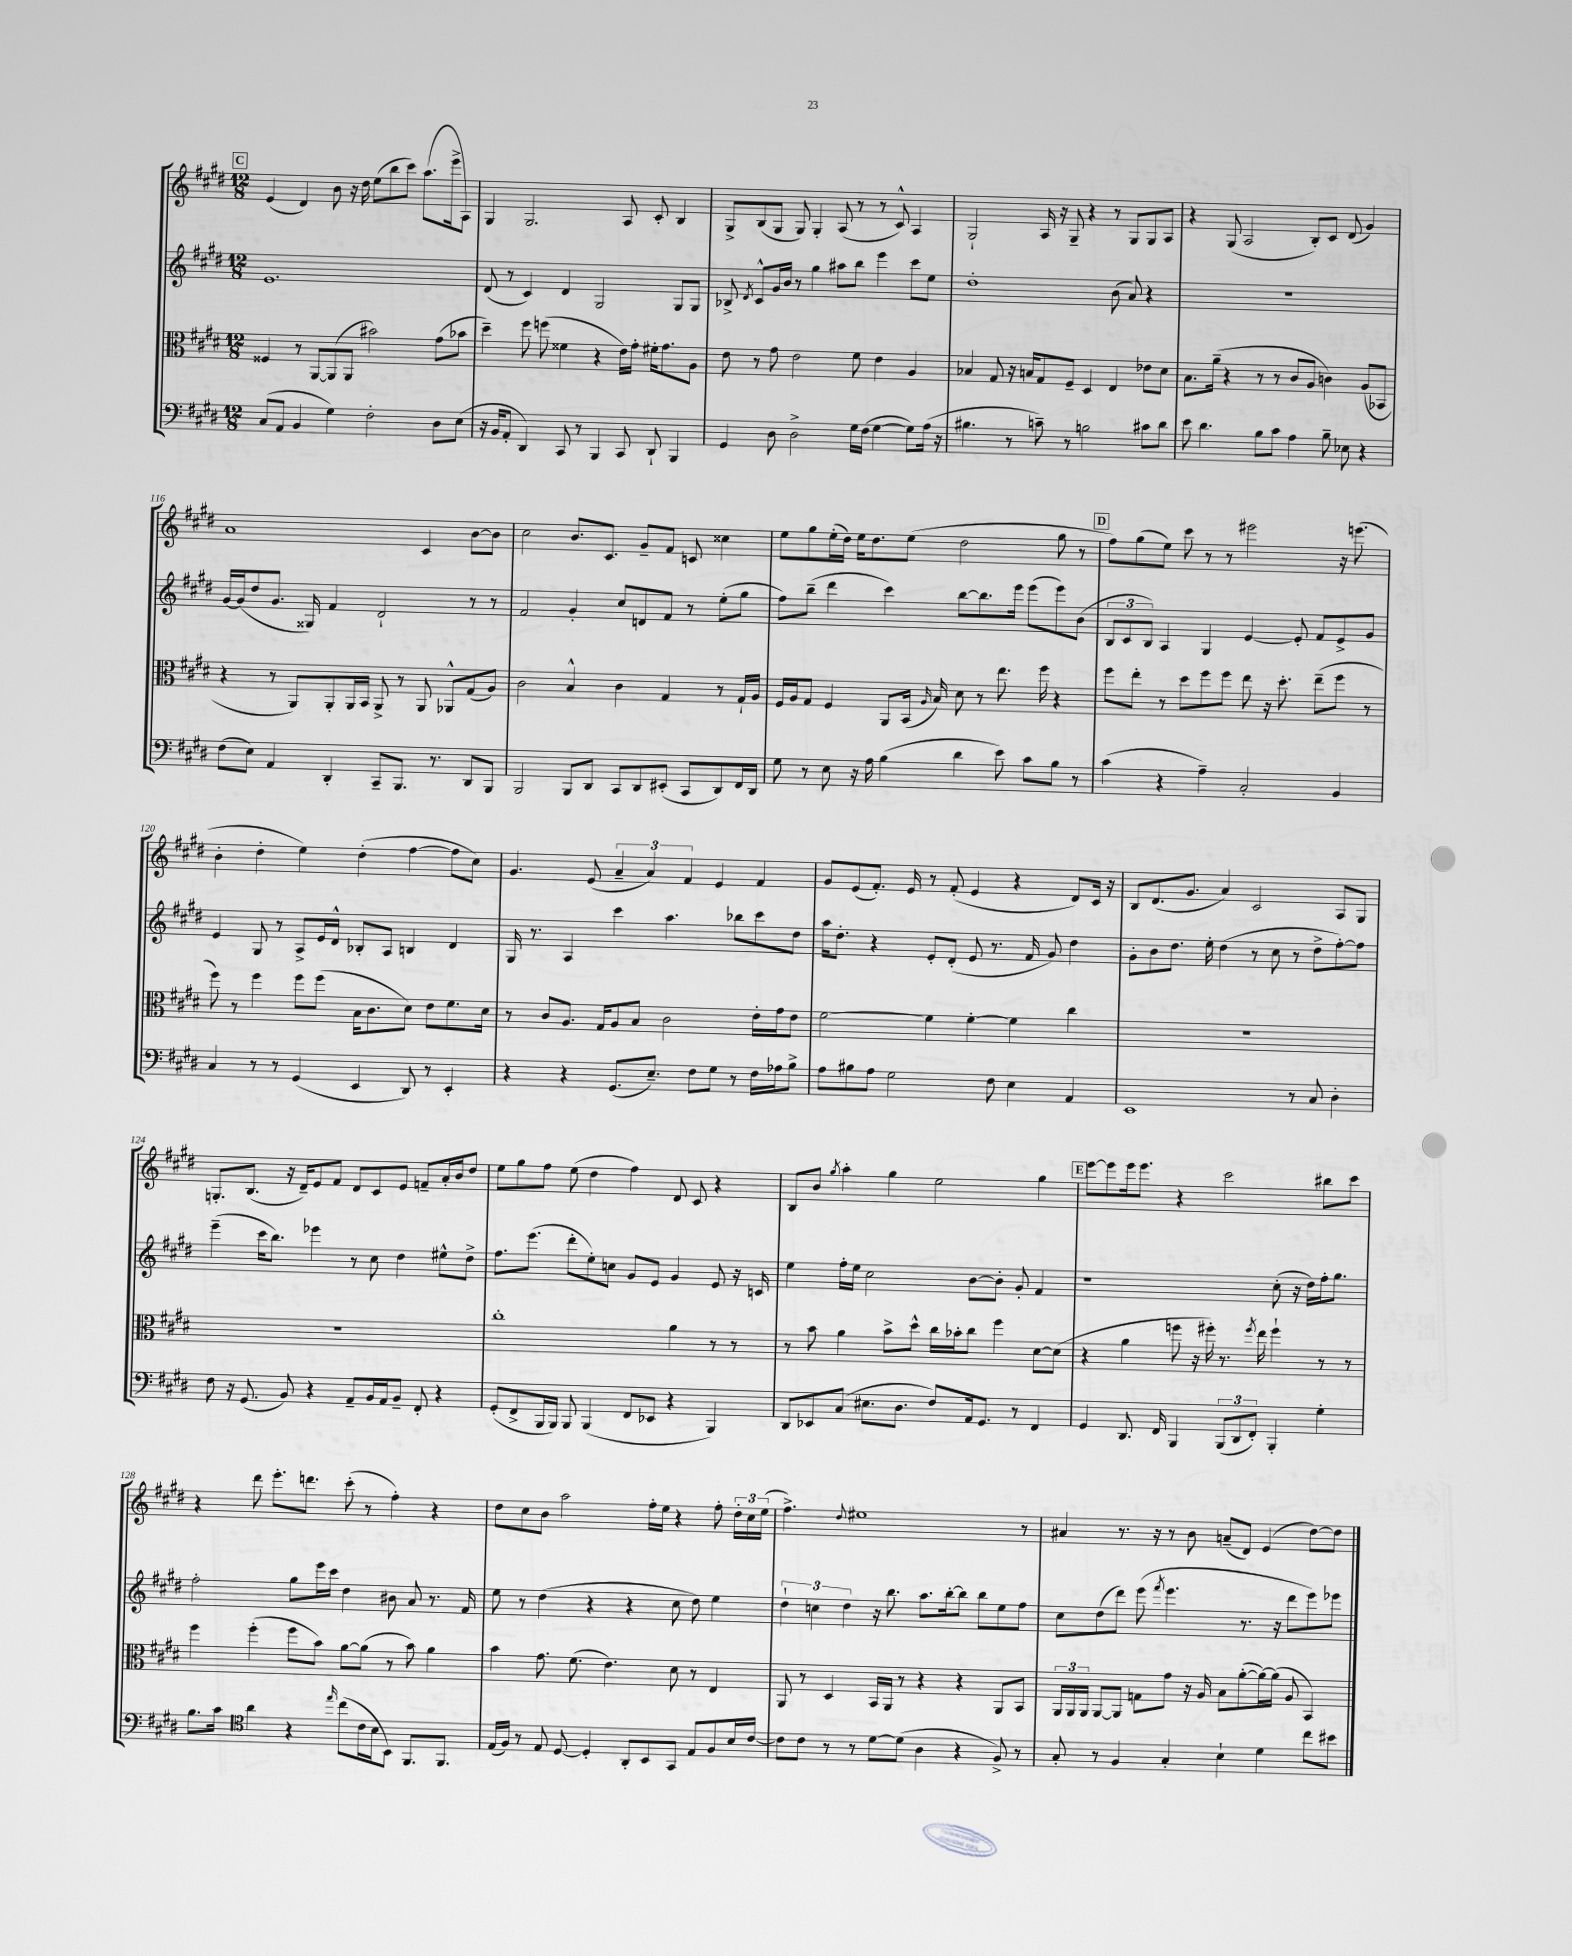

**kern	**kern	**kern	**kern
*staff4	*staff3	*staff2	*staff1
*clefF4	*clefC3	*clefG2	*clefG2
*k[f#c#g#d#]	*k[f#c#g#d#]	*k[f#c#g#d#]	*k[f#c#g#d#]
*M12/8	*M12/8	*M12/8	*M12/8
(8C#	4F##	1.e	(4e
8AA	.	.	.
4BB	8r	.	4d#)
.	[8AA	.	.
4G#)	(8AA]	.	8b
.	8AA	.	16r
.	.	.	16dd#
2F#'	2b#)	.	(8ee
.	.	.	8bb
.	.	.	8ccc#)
.	.	.	(8.aa
8D#	(8g#	.	.
.	.	.	16eee^
(8E	8b-	.	8A)
=	=	=	=
16r	4dd#~)	(8d#	4G#
16BB	.	.	.
8AA'	.	8r	.
4DD#)	8ff#	4c#)	2.G#
.	(8ff	.	.
8CC#	4f##	4d#	.
8r	.	.	.
4BBB	4r	2G#	.
8CC#	16e)	.	8A
.	16g#'	.	.
8DD#`	16f#'	.	8c#'
.	8.g#	.	.
4BBB	.	8G#	4B
.	8A	8G#	.
=	=	=	=
4GG#	8e	8B-^	8G#^
.	.	8qd#	.
.	8r	8c#^^	(8B
8D#	8g#	16g#	8G#
.	.	16b	.
2D#^	2e	8r	8G#)
.	.	4gg#	4G#'
.	.	8aa#	(8A
16G#	8f#	8bb	8r
(16F#	.	.	.
[4G#	4e	4eee	8r
.	.	.	8c#^^)
8G#])	4A	8ccc#	4A
(16A	.	8ee	.
16r	.	.	.
=	=	=	=
4.B#	4B-	1dd#'	2G#`
.	8G#	.	.
8r	16r	.	.
.	16B	.	.
8c~)	8G#	.	16A
.	.	.	16r
8r	8F#~	.	8G#~
2B	4D#	.	4r
.	4E	(8b	8r
.	.	8a)	8G#
8c#	8e-	4r	8G#
8d#	8d#	.	8A
=	=	=	=
8e	8.B	1.r	4r
4.d#	.	.	.
.	(16a~	.	.
.	4r	.	(8G#
.	.	.	2A
8B	8r	.	.
8c#	8r	.	.
4A	8c#	.	.
.	8A	.	8B')
8B~	4c)	.	8c#
8E-	.	.	(8d#
4r	(8A	.	4g#)
.	8BB-	.	.
=	=	=	=
(8F#	4r	[16g#	1a
.	.	(16g#]	.
8E)	.	8dd#	.
4AA	8r	8.g#	.
.	8AA)	.	.
.	.	16G##)	.
4DD#'	8AA'	4f#	.
.	16AA	.	.
.	16BB	.	.
8CC#~	8AA^	2d#`	.
8.BBB	8r	.	.
.	8AA	.	4c#
8.r	.	.	.
.	8AA-^^	.	.
8DD#	(8G#	8r	[8b
8BBB	8A)	8r	8b]
=	=	=	=
2BBB	2c#	2f#	2cc#
8BBB	4B^^	4g#'	8.b
8DD#	.	.	.
.	.	.	8.c#
8CC#	4c#	8cc#	.
8DD#	.	8d	8g#~
(8EE#'	4G#	8f#	8f#
8CC#	.	8r	8c
8DD#)	8r	(8ee'	4cc##
16FF#	16G#`	8gg#	.
16DD#	16A	.	.
=	=	=	=
8G#	16F#	8ff#)	8ee
.	16A	.	.
8r	8G#	(8bb~	8gg#
8E	4F#	4ddd#	(16ee'
.	.	.	16dd#)
16r	.	.	16ee
16A	.	.	8.dd#
(4B	8AA	4ccc#)	.
.	(16BB	.	(8ee
.	16qqA	.	.
.	16B)	.	.
4d#	8d#	[8bb	2dd#
.	8r	8.bb]	.
8e)	8.ee	.	.
.	.	16eee	.
8c#	.	(8eee	.
.	16ff#	.	.
8B	4r	8eee)	8gg#
8r	.	(8b	8r
=	=	=	=
(4c#	8ff#	12B	8ff#)
.	.	12c#	.
.	8ee'	.	(8gg#
.	.	12B)	.
4r	8r	4A	8ee)
.	8dd#	.	8ccc#
4A~)	8ff#	4G#	8r
.	8ff#	.	8r
2C#'	8ee	[4e	2eee#
.	16r	.	.
.	8.dd#'	.	.
.	.	8e']	.
.	(8ee~	8f#	.
4BB	8ff#	8e^	16r
.	.	.	(8.eee
.	8r	8g#	.
=	=	=	=
4C#	8ff#)	4e	4b'
.	8r	.	.
8r	4ff#	8G#	4dd#'
8r	.	8r	.
(4GG#	8ff#	8A^	4ee)
.	(8ff#	16e	.
.	.	16d#^^	.
4EE	16B	8B-'	(4dd#'
.	8.c#	.	.
.	.	8A	.
8DD#)	8d#)	4B	[4ff#
8r	8e	.	.
4EE'	8.f#	4d#	8ff#]
.	.	.	8cc#)
.	16d#	.	.
=	=	=	=
4r	8r	16G#	4.g#
.	.	8.r	.
.	8c#	.	.
4r	8.A	4A	.
.	.	.	(8e
.	16G#	.	.
(8.GG#	8A	4ccc#	6a~
.	8B	.	.
.	.	.	6a)
8.E~)	.	.	.
.	2c#	4.aa	.
.	.	.	6f#
8F#	.	.	.
8G#	.	.	4e
8r	.	8bb-	.
16F#	16e'	8ccc#	4f#
16A-	16g#	.	.
8B^	8e	8dd#	.
=	=	=	=
8A	[2f#	16aa	8g#
.	.	8.dd#'	.
8B#	.	.	(8e
8A	.	4r	8.f#')
2G#	.	.	.
.	.	.	16e
.	4f#]	8e'	8r
.	.	(8d#'	(8f#'
.	[4f#'	8e	4e
8F#	.	8.r	.
4E	4f#]	.	4r
.	.	16f#	.
.	.	8g#)	.
4AA	4cc#	4dd#	8d#)
.	.	.	16c#
.	.	.	16r
=	=	=	=
1EE	1.r	8g#'	8B
.	.	8b	(8.d#
.	.	8.dd#	.
.	.	.	8.g#
.	.	16ee'	.
.	.	(4dd#	4a)
.	.	8r	2c#
.	.	8cc#	.
8r	.	8r	.
8C#	.	8dd#^	.
4D#'	.	[8ff#')	8A
.	.	8ff#]	8G#
=	=	=	=
8F#	1.r	(4eee~	8.G'
16r	.	.	.
(8.GG#	.	.	(8.B
.	.	16ccc#	.
.	.	8.bb)	.
8BB)	.	.	16r
.	.	.	16d#~)
4r	.	4eee-	8e
.	.	.	8f#
8AA~	.	8r	8d#
16BB	.	8cc#	8c#
16AA	.	.	.
8BB~	.	4dd#	8e
8FF#'	.	.	8f~
4r	.	8ee#^^	16a'
.	.	.	16b
.	.	8dd#^	8dd#
=	=	=	=
(8GG#'	1cc#'	8.ff#	8ee
8FF#^	.	.	8gg#
.	.	(8.eee	.
16BBB	.	.	8ff#
16BBB)	.	.	.
8BBB	.	8ddd#'	(8ee
(4BBB	.	8ee')	4dd#
.	.	8cc	.
8FF#	.	8g#	4ff#)
8EE-	.	8e	.
4r	4a	4g#	8d#
.	.	.	8c#
4BBB)	8r	8e	4r
.	8r	16r	.
.	.	16c	.
=	=	=	=
8DD#	8r	4ee	8B
8EE-	8b	.	8b
.	.	.	8qgg#
(8C#	4a	16ff#'	4aa'
.	.	16ee	.
8.E#	.	2cc#	.
.	8b^	.	4gg#
8.D#	.	.	.
.	8dd#^^	.	.
8F#)	16cc#	.	2ee
.	16b-'	.	.
16AA	8cc#	[8b	.
8.GG#	.	.	.
.	4ff#	8b']	.
8r	.	8g#'	.
4FF#	[8d#	4f#	4gg#
.	(8d#]	.	.
=	=	=	=
4GG#	4r	1r	[8eee
.	.	.	8eee]
8.DD#	4a	.	16eee
.	.	.	8.eee
16FF#	.	.	.
4BBB	8ff	.	4r
.	16r	.	.
.	16ff#')	.	.
(12BBB	8.r	.	2ccc#
12DD#	.	.	.
12FF#')	.	.	.
.	8qff#	.	.
.	16ee	.	.
4BBB'	4ff#`	(8cc#'	.
.	.	16r	.
.	.	16dd#)	.
4G#'	8r	16ff#'	8bb#
.	.	8.gg#	.
.	8r	.	8ccc#
=	=	=	=
8.B	4ff#	2ff#'	4r
16c#	.	.	.
*clefC4	*	*	*
4a	(4ff#'	.	8ddd#
.	.	.	8.eee'
4r	8ff#	8gg#	.
.	.	.	8.ddd
.	8b)	16eee	.
.	.	16ccc#	.
16qqee	.	.	.
(8cc#	[8a	4dd#	(8ccc#'
16c#	(8a]	.	8r
16B	.	.	.
8BB)	8r	8b#	4ff#')
8.FF#	8b)	8a	.
.	4a	8.r	4r
8.FF#	.	.	.
.	.	16f#	.
=	=	=	=
(16E	4b	8ee	8dd#
16F#)	.	.	.
8r	.	8r	8cc#
8E	8.g#	(4dd#	8b
[8D#	.	.	2aa
.	(8.f#	.	.
4D#']	.	4r	.
.	4.e)	.	.
8AA'	.	4r	.
8BB	.	.	16ff#'
.	.	.	16ee
8GG#	8d#	8cc#	4r
8E	8r	8dd#)	.
8F#	4E	4ee	8ff#'
16B	.	.	24dd#'
.	.	.	24cc#
[16c#	.	.	.
.	.	.	(24ee
=	=	=	=
8c#]	8AA	6dd#`	4.ff#^)
8c#	8r	.	.
.	.	6cc	.
8r	4D#	.	.
.	.	6dd#	.
.	.	.	8qqdd#
8r	.	.	1ee#
[8d#	16BB	16r	.
.	16AA	8.bb	.
(8d#]	8r	.	.
4A	4r	8.aa	.
.	.	[16bb'	.
4r	4r	8bb]	.
.	.	8bb	.
8F#^)	8AA	8ee	.
8r	8BB	8ff#	8r
=	=	=	=
8G#'	24AA	8cc#	4a#
.	24AA	.	.
.	24AA	.	.
8r	[8AA	(8dd#	.
4F#	8AA]	8ddd#)	8.r
.	8G	(8eee	.
.	.	.	16r
.	.	8qfff#	.
4G#'	8g#	4.eee	8r
.	16r	.	8b
.	16A	.	.
4B`	8B	.	(8a~
.	([8a'	8.r	8d#)
4d#	16a_)	.	(4e
.	(16a]	16r	.
.	8A	8ddd#	.
8cc#	4BB)	8eee)	[8dd#)
8b#	.	8eee-	8dd#]
==	==	==	==
*-	*-	*-	*-
